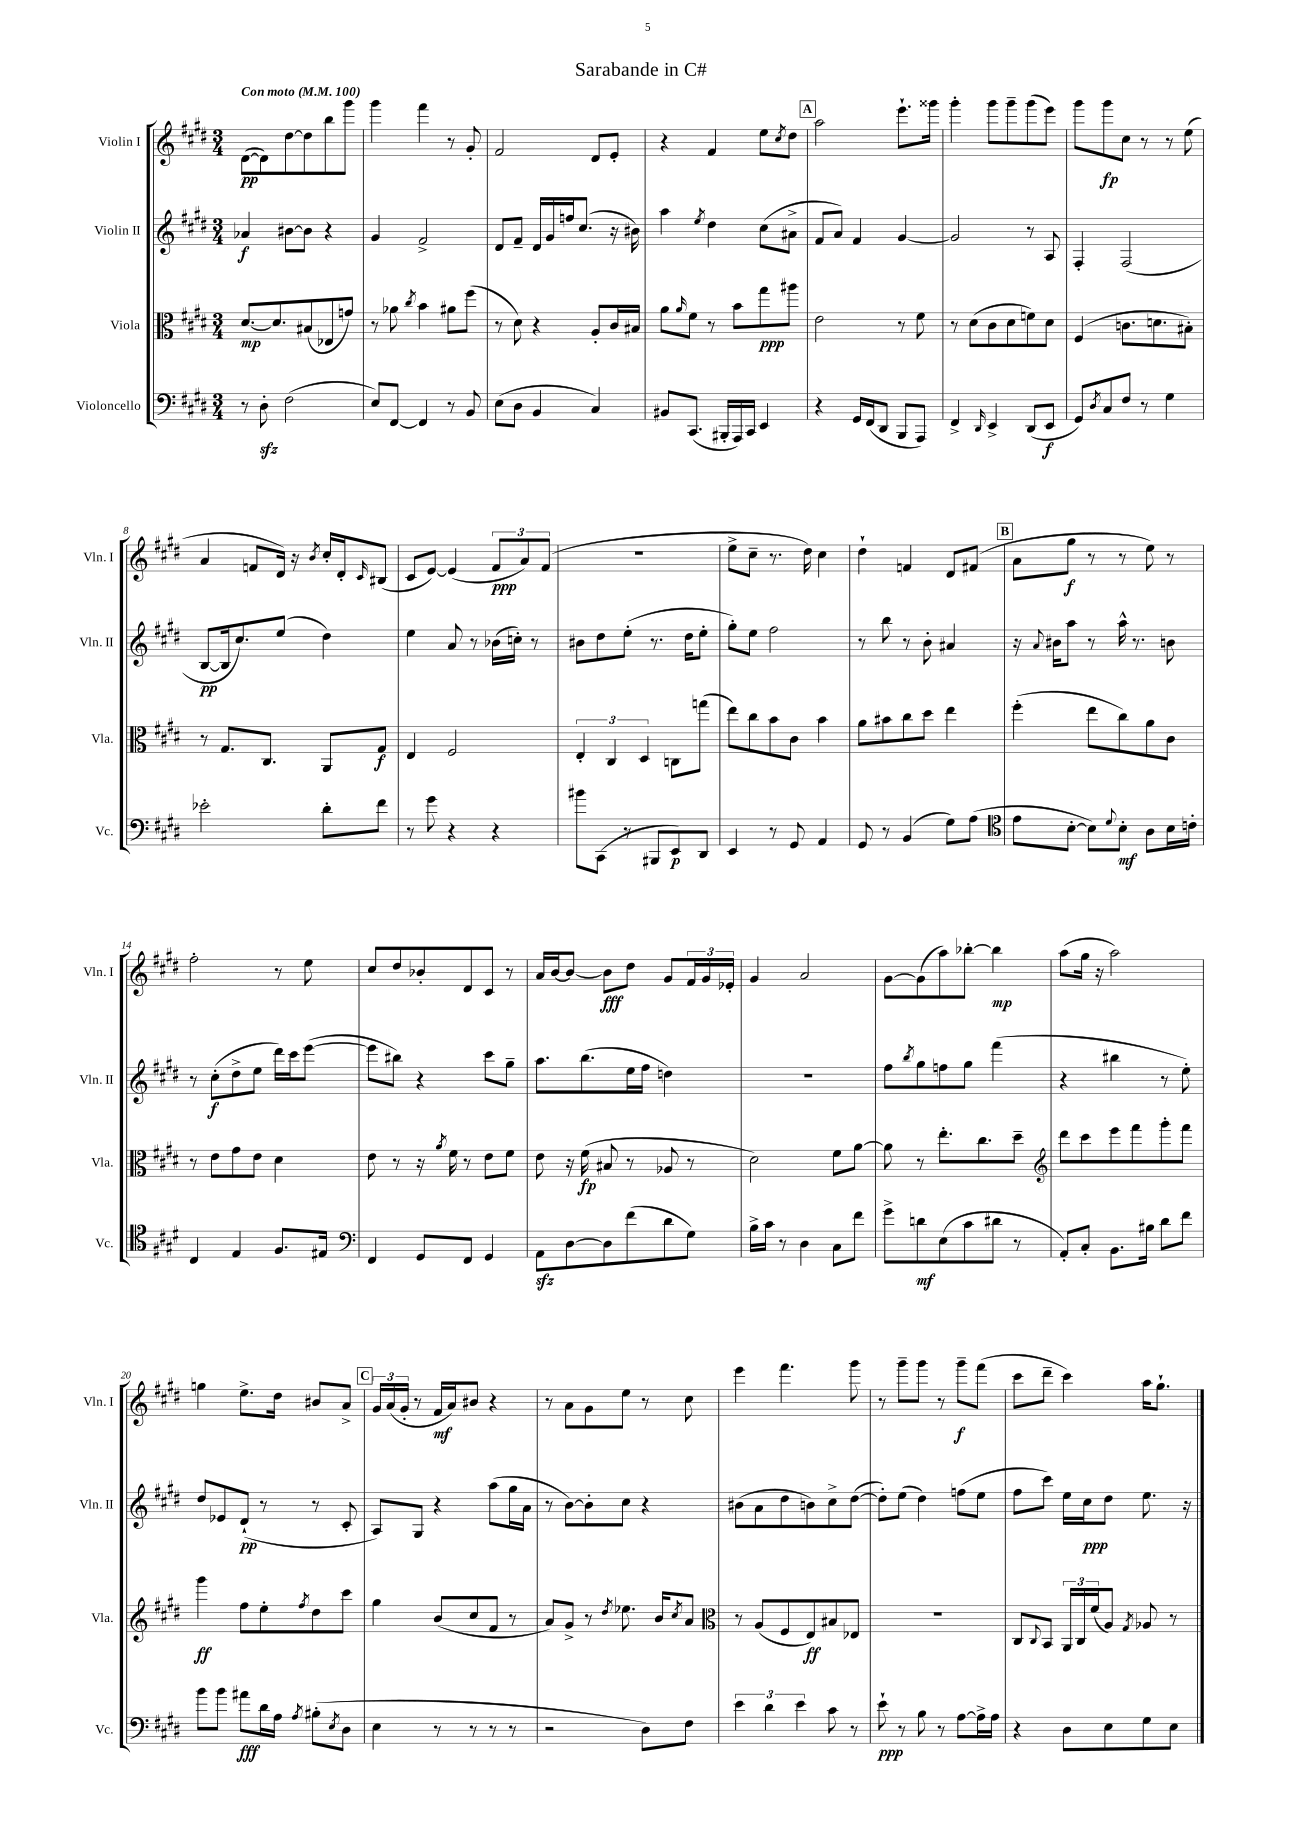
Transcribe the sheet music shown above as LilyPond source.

\header { title = "Sarabande in C#" }
<<
\new StaffGroup <<
\new Staff = "s0" \with { instrumentName = "Violin I" shortInstrumentName = "Vln. I" } {
    \clef treble \key e \major \numericTimeSignature \time 3/4 \tempo "Con moto" 4 = 100
    dis'8~\pp( dis'8) dis''8~ dis''8 b''8 gis'''8 |
    gis'''4 fis'''4 r8 gis'8-. |
    fis'2 dis'8 e'8-. |
    r4 fis'4 e''8 \acciaccatura { cis''8 } dis''8 |
    \mark \markup { \box "A" } a''2 e'''8.-! gisis'''16 |
    gis'''4-. gis'''8 gis'''8-- gis'''8( e'''8) |
    gis'''8 gis'''8\fp cis''8 r8 r8 e''8( |
    a'4 f'8 dis'16) r16 \acciaccatura { b'8 } cis''16-. dis'16-. \grace { cis'16 } bis8( |
    cis'8 e'8~) e'4( \tuplet 3/2 { fis'8\ppp a'8) fis'8( } |
    R2. |
    e''8-> cis''8-- r8. dis''16) cis''4 |
    dis''4-! f'4 dis'8 fis'8( |
    \mark \markup { \box "B" } a'8 gis''8\f r8 r8 e''8) r8 |
    fis''2-. r8 e''8 |
    cis''8 dis''8 bes'8-. dis'8 cis'8 r8 |
    a'16 b'16~ b'8~ b'8\fff dis''8 gis'8 \tuplet 3/2 { fis'16 gis'16 ees'16-. } |
    gis'4 a'2 |
    gis'8~ gis'8( a''8) bes''8~-. bes''4\mp |
    a''8( gis''16 r16 a''2) |
    g''4 e''8.-> dis''16 bis'8 a'8-> |
    \mark \markup { \box "C" } \tuplet 3/2 { gis'16 a'16( gis'16-. } r8 fis'16\mf a'16) bis'8 r4 |
    r8 a'8 gis'8 e''8 r8 cis''8 |
    e'''4 fis'''4. gis'''8 |
    r8 gis'''8-- gis'''8 r8 gis'''8--\f fis'''8( |
    cis'''8 dis'''8-- cis'''4) a''16 gis''8.-! \bar "|." |
}
\new Staff = "s1" \with { instrumentName = "Violin II" shortInstrumentName = "Vln. II" } {
    \clef treble \key e \major \numericTimeSignature \time 3/4
    aes'4\f bis'8~ bis'8 r4 |
    gis'4 fis'2-> |
    dis'8 fis'8-- dis'16 gis'16 f''16 cis''8.( r16 bis'16) |
    a''4 \acciaccatura { e''8 } dis''4 cis''8( ais'8-> |
    \mark \markup { \box "A" } fis'8 a'8) fis'4 gis'4~ |
    gis'2 r8 a8 |
    fis4-. fis2( |
    b8~\pp b16 cis''8.) e''8( dis''4) |
    e''4 a'8 r8 bes'16( c''16-.) r8 |
    bis'8 dis''8 e''8-.( r8. dis''16 e''8-. |
    gis''8-.) e''8 fis''2 |
    r8 b''8 r8 b'8-. ais'4 |
    \mark \markup { \box "B" } r16 \appoggiatura { a'8 } bis'16 a''8 r8 a''16-^ r8. b'8 |
    r8 cis''8-.\f( dis''8-> e''8 dis'''16) cis'''16 e'''8~( |
    e'''8 bis''8) r4 cis'''8 gis''8-- |
    a''8. b''8.( e''16 fis''16 d''4) |
    R2. |
    fis''8 \acciaccatura { b''8 } gis''8 f''8 gis''8 fis'''4( |
    r4 bis''4 r8 e''8-.) |
    dis''8 ees'8 dis'8-!\pp( r8 r8 cis'8-. |
    \mark \markup { \box "C" } a8) gis8 r4 a''8( gis''16 a'16 |
    r8 b'8~) b'8-. cis''8 r4 |
    bis'8( a'8 dis''8 b'8) cis''8-> dis''8~( |
    dis''8-.) e''8( dis''4) f''8( e''8 |
    fis''8 cis'''8) e''16 cis''16\ppp dis''8 e''8. r16 \bar "|." |
}
\new Staff = "s2" \with { instrumentName = "Viola" shortInstrumentName = "Vla." } {
    \clef alto \key e \major \numericTimeSignature \time 3/4
    dis'8.~\mp dis'8. bis8( ees8 g'8) |
    r8 aes'8 \acciaccatura { cis''8 } b'4 ais'8 fis''8( |
    r8 dis'8) r4 a8-. cis'16 bis16 |
    a'8 \grace { a'16 } fis'8 r8 b'8 gis''8\ppp ais''8 |
    \mark \markup { \box "A" } e'2 r8 fis'8 |
    r8 dis'8( cis'8 dis'8 f'8) dis'8 |
    fis4( c'8. d'8. bis8-.) |
    r8 gis8. cis8. a,8 gis8\f |
    e4 fis2 |
    \tuplet 3/2 { e4-. cis4 dis4 } c8 g''8( |
    e''8) cis''8 b'8 cis'8 b'4 |
    a'8 bis'8 cis''8 dis''8 e''4 |
    \mark \markup { \box "B" } fis''4-.( e''8 cis''8) a'8 cis'8 |
    r8 e'8 gis'8 e'8 dis'4 |
    e'8 r8 r16 \acciaccatura { a'8 } fis'16 r8 e'8 fis'8 |
    e'8 r16 fis'16\fp( bis8 r8 aes8 r8 |
    dis'2) fis'8 a'8~ |
    a'8 r8 e''8.-. cis''8. dis''8-- |
    \clef treble dis'''8 cis'''8 e'''8 fis'''8 gis'''8-. fis'''8 |
    gis'''4\ff fis''8 e''8-. \acciaccatura { fis''8 } dis''8 cis'''8 |
    \mark \markup { \box "C" } gis''4 b'8( cis''8 fis'8 r8 |
    a'8) gis'8-> r8 \acciaccatura { dis''8 } ees''8. b'16 \acciaccatura { cis''8 } a'8 |
    \clef alto r8 a8( fis8 e8\ff) bis8 ees8 |
    R2. |
    cis8 \appoggiatura { cis8 } b,8 \tuplet 3/2 { a,16 cis16 fis'16( } a8) \acciaccatura { gis8 } aes8 r8 \bar "|." |
}
\new Staff = "s3" \with { instrumentName = "Violoncello" shortInstrumentName = "Vc." } {
    \clef bass \key e \major \numericTimeSignature \time 3/4
    r8 dis8-.\sfz fis2( |
    e8) fis,8~ fis,4 r8 b,8 |
    e8( dis8 b,4 cis4) |
    bis,8 cis,8.( bis,,16-. a,,16) cis,16 e,4 |
    \mark \markup { \box "A" } r4 gis,16 fis,16( dis,8 b,,8 a,,8) |
    fis,4-> \grace { dis,16 } e,4-> dis,8( e,8\f |
    gis,8) \acciaccatura { dis8 } cis8 fis8 r8 gis4 |
    ees'2-. dis'8-. fis'8 |
    r8 gis'8 r4 r4 |
    bis'8 cis,8( r8 bis,,8 e,8\p) dis,8 |
    e,4 r8 gis,8 a,4 |
    gis,8 r8 b,4( gis8) a8( |
    \mark \markup { \box "B" } \clef tenor e'8 b8~-. b8) \appoggiatura { dis'8 } b8-.\mf a8 b16 c'16-. |
    cis4 e4 fis8. eis16 |
    \clef bass fis,4 gis,8 fis,8 gis,4 |
    a,8\sfz dis8~ dis8 fis'8( dis'8 gis8) |
    b16-> cis'16 r8 dis4 cis8 fis'8 |
    gis'8-> d'8\mf e8( cis'8 dis'8 r8 |
    a,8-.) cis8-. b,8. bis16 dis'8 fis'8 |
    b'8 b'8 ais'8\fff dis'16 a16 \acciaccatura { a8 } bis8-.( \acciaccatura { e8 } dis8 |
    \mark \markup { \box "C" } e4 r8 r8 r8 r8 |
    r2 dis8) fis8 |
    \tuplet 3/2 { e'4 dis'4 e'4 } cis'8 r8 |
    e'8-!\ppp r8 b8 r8 a8~ a16-> a16 |
    r4 dis8 e8 gis8 e8 \bar "|." |
}
>>
>>
